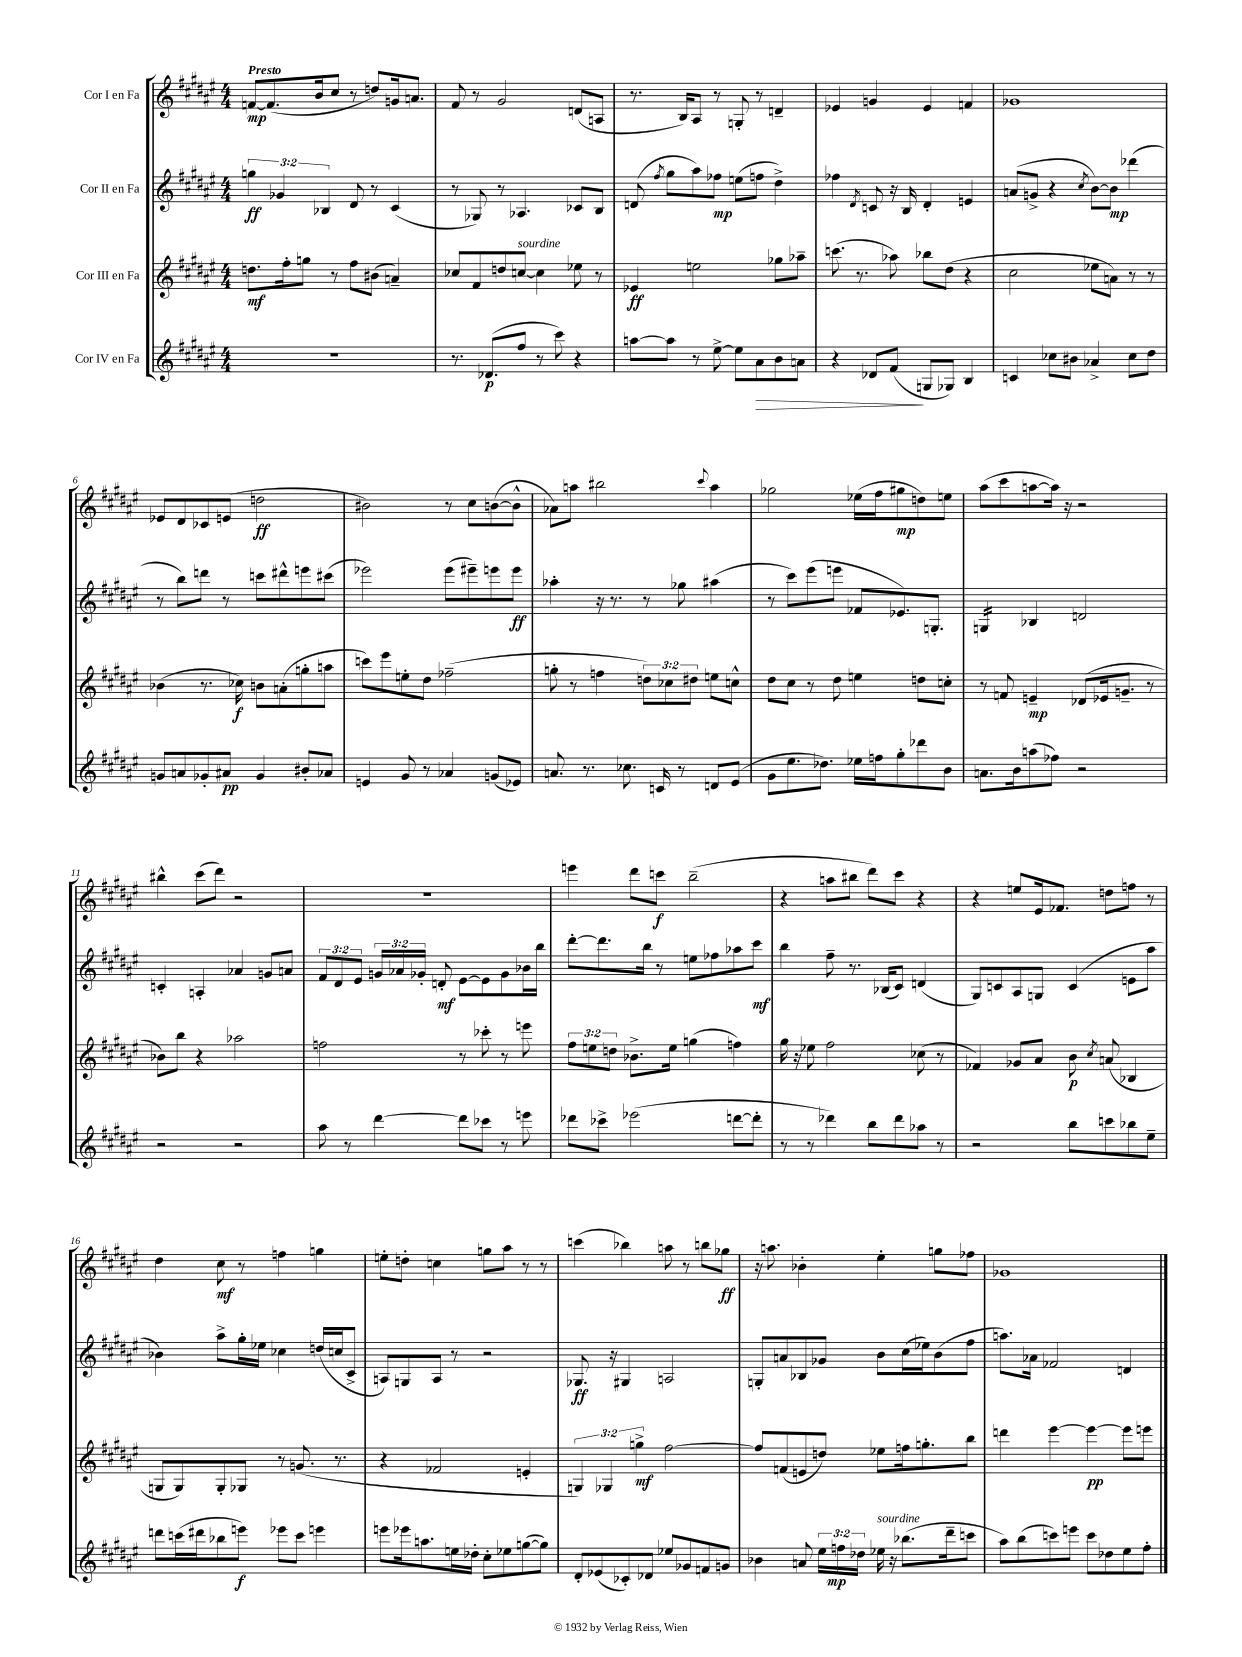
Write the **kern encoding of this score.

**kern	**dynam	**kern	**dynam	**kern	**dynam	**kern	**dynam
*part4	*part4	*part3	*part3	*part2	*part2	*part1	*part1
*staff4	*staff4	*staff3	*staff3	*staff2	*staff2	*staff1	*staff1
*I"Cor IV en Fa	*	*I"Cor III en Fa	*	*I"Cor II en Fa	*	*I"Cor I en Fa	*
*clefG2	*	*clefG2	*	*clefG2	*	*clefG2	*
*k[f#c#g#d#a#e#]	*	*k[f#c#g#d#a#e#]	*	*k[f#c#g#d#a#e#]	*	*k[f#c#g#d#a#e#]	*
*M4/4	*	*M4/4	*	*M4/4	*	*M4/4	*
=1	=1	=1	=1	=1	=1	=1	=1
!	!	!	!	!	!	!LO:TX:a:B:t=Presto	!
1r	.	8.ddn\L	mf	6ggn\	ff	[8fn/L	mp
.	.	.	.	.	.	(8.f/]	.
.	.	.	.	6g-X/	.	.	.
.	.	16ff#'\k	.	.	.	.	.
.	.	8ggn\J	.	.	.	.	.
.	.	.	.	.	.	16b/k	.
.	.	.	.	6B-X/	.	.	.
.	.	8r	.	.	.	8cc#/J	.
.	.	8ff#\L	.	8d#/	.	8r	.
.	.	(8b#X\J	.	8r	.	8ddn/L)	.
.	.	4an~/)	.	(4c#/	.	16gn/k	.
.	.	.	.	.	.	8.an/J	.
=2	=2	=2	=2	=2	=2	=2	=2
8.r	.	8cc-X/L	.	8r	.	8f#/	.
.	.	8f#/	.	8G-X/)	.	8r	.
(8.d-X/L	p	.	.	.	.	.	.
.	.	8ddn/	.	8r	.	2g#/	.
!	!	!LO:TX:a:i:t=sourdine	!	!	!	!	!
8ff#/J	.	[8ccn/J	.	4.A-X/	.	.	.
8r	.	4cc\]	.	.	.	.	.
8ccc#\)	.	.	.	.	.	.	.
4r	.	8ee-X\	.	8c-X/L	.	(8dn/L	.
.	.	8r	.	8B/J	.	8An/J	.
=3	=3	=3	=3	=3	=3	=3	=3
[8aan\L	.	4e-X/	ff	(8dn/	.	8.r	.
.	.	.	.	8qff#/	.	.	.
8aa\J]	.	.	.	8gg#\L	.	.	.
.	.	.	.	.	.	16B/KL)	.
8r	.	2een\	.	8aa#\)	.	8A#/J	.
[8ee#^\	.	.	.	8ff-X\J	mp	8r	.
8ee#\L]	.	.	.	(8een\L	.	8Gn'/	.
!	!LO:HP:b	!	!	!	!	!	!
8a#\	>	.	.	8ffn\J	.	8r	.
8b\	.	8gg-X\L	.	4dd#^\)	.	4dn~/	.
8an\J	.	8aa-X~\J	.	.	.	.	.
=4	=4	=4	=4	=4	=4	=4	=4
4r	.	(8.cccn\	.	4ff-X\	.	4e-X/	.
.	.	8.r	.	.	.	.	.
.	.	.	.	8qd#/	.	.	.
8d-X/L	.	.	.	8cn/	.	4gn/	.
(8f#/J	.	8aa-X\)	.	16r	.	.	.
.	.	.	.	16B/	.	.	.
8Gn/L	]	8bb-X\L	.	4d#'/	.	4e-/	.
8G-X/J)	.	(8dd#\J	.	.	.	.	.
4B/	.	4r	.	4en/	.	4fn/	.
=5	=5	=5	=5	=5	=5	=5	=5
4cn/	.	2cc#\	.	(8an/L	.	1g-X	.
.	.	.	.	8gn^/J	.	.	.
8cc-X\L	.	.	.	4r	.	.	.
8b#X\J	.	.	.	.	.	.	.
.	.	.	.	8qcc#/	.	.	.
4a-X^/	.	8ee-X\L	.	[8b\L)	.	.	.
.	.	8an\J)	.	8b\J]	mp	.	.
8cc-\L	.	8r	.	(4ddd-X\	.	.	.
8dd#\J	.	8r	.	.	.	.	.
!!LO:LB:g=z
=6	=6	=6	=6	=6	=6	=6	=6
8gn/L	.	(4b-X\	.	8r	.	8e-X/L	.
8an/	.	.	.	8bb\L)	.	8d#/	.
8g-X'/	.	8.r	.	8dddn\J	.	8c-X/	.
8a#X/J	pp	.	.	8r	.	(8en/J	.
.	.	16cc-X\)	f	.	.	.	.
4g-/	.	8bn\L	.	8cccn\L	.	2ddn\	ff
.	.	(8an'\	.	8ddd#X^^\	.	.	.
8b#X'/L	.	8ggn'\	.	8eeen\	.	.	.
8a-X/J	.	8aan\J	.	(8ccc#X\J	.	.	.
=7	=7	=7	=7	=7	=7	=7	=7
4en/	.	8cccn\L)	.	2eee-X\)	.	2b#X\)	.
.	.	8eee#\	.	.	.	.	.
8g#/	.	8een'\	.	.	.	.	.
8r	.	8dd#\J	.	.	.	.	.
4a-X/	.	(2ff-X~\	.	(8eee-\L	.	8r	.
.	.	.	.	8eee#X~\)	.	8cc#\L	.
(8gn/L	.	.	.	8eeen\	.	([8bn\	.
8e-X/J)	.	.	.	8eee\J	ff	8b^^\J]	.
=8	=8	=8	=8	=8	=8	=8	=8
8.an/	.	8ggn'\	.	4aa-X'\	.	8a-X\L)	.
.	.	8r	.	.	.	8aan\J	.
8.r	.	.	.	.	.	.	.
.	.	4ffn\	.	16r	.	2bb#X\	.
.	.	.	.	8.r	.	.	.
8.cc-X\	.	.	.	.	.	.	.
.	.	12ddn\L)	.	8r	.	.	.
16cn/	.	.	.	.	.	.	.
.	.	12cc-X\	.	.	.	.	.
8r	.	.	.	8gg-X\	.	.	.
.	.	12dd#X\J	.	.	.	.	.
.	.	.	.	.	.	8qqccc#/	.
8dn/L	.	8een\L	.	(4aa#X\	.	4aa\	.
(8e#/J	.	8ccn^^\J	.	.	.	.	.
=9	=9	=9	=9	=9	=9	=9	=9
8g#\L	.	8dd#\L	.	8r	.	2gg-X\	.
8.ee#\	.	8cc#\J	.	8ccc#\L)	.	.	.
.	.	8r	.	(8eee#\	.	.	.
8.dd-X\J)	.	.	.	.	.	.	.
.	.	8dd#\	.	8eeen\J	.	.	.
16ee-X\LL	.	4een\	.	8f-X/L	.	(16ee-X\LL	.
16ffn\J	.	.	.	.	.	16ff#\J	.
8gg#'\	.	.	.	8.e-X/)	.	8gg#X\	mp
8ddd-X\	.	8ddn\L	.	.	.	8ddn\)	.
.	.	.	.	8.Gn'/J	.	.	.
8b\J	.	8ccn'\J	.	.	.	8een\J	.
=10	=10	=10	=10	=10	=10	=10	=10
*	*	*	*	*tremolo	*	*	*
8.an\L	.	8r	.	16Gn/LL	.	(8aa#\L	.
.	.	.	.	16Gn/	.	.	.
.	.	8fn/	.	16Gn/	.	8ccc#\	.
16b\k	.	.	.	16Gn/JJ	.	.	.
*	*	*	*	*Xtremolo	*	*	*
(8aan\	.	4en~/	mp	4B-X/	.	[8aan\	.
8ff-X\J)	.	.	.	.	.	16aa\Jk])	.
.	.	.	.	.	.	16r	.
2r	.	(8d-X/L	.	2dn/	.	2r	.
.	.	16e-X/k	.	.	.	.	.
.	.	8.gn~/J	.	.	.	.	.
.	.	8r	.	.	.	.	.
!!LO:LB:g=z
=11	=11	=11	=11	=11	=11	=11	=11
2r	.	8b-X\L)	.	4cn'/	.	4bb#X^^\	.
.	.	8bb\J	.	.	.	.	.
.	.	4r	.	4An'/	.	(8ccc#\L	.
.	.	.	.	.	.	8ddd#\J)	.
2r	.	2aa-X\	.	4a-X/	.	2r	.
.	.	.	.	8gn/L	.	.	.
.	.	.	.	8an/J	.	.	.
=12	=12	=12	=12	=12	=12	=12	=12
8aa#\	.	2ffn\	.	12f#/L	.	1r	.
.	.	.	.	12d#/	.	.	.
8r	.	.	.	.	.	.	.
.	.	.	.	12e#/J	.	.	.
[4ddd#\	.	.	.	24gn/LL	.	.	.
.	.	.	.	24a-X/	.	.	.
.	.	.	.	24g-X'/JJ	.	.	.
.	.	.	.	8dn'/	mf	.	.
8ddd#\L]	.	8r	.	[8e#\L	.	.	.
8ccc-X\J	.	8ccc-X'\	.	8e#\]	.	.	.
8r	.	8r	.	8g-\	.	.	.
8eeen\	.	8eeen\	.	16b-X\L	.	.	.
.	.	.	.	16bb\JJ	.	.	.
=13	=13	=13	=13	=13	=13	=13	=13
8ddd-X\L	.	12ff#\L	.	[8ddd#'\L	.	4eeen\	.
.	.	12een\	.	.	.	.	.
8ccc-X^\J	.	.	.	8.ddd#\]	.	.	.
.	.	12ddn\J	.	.	.	.	.
(2eee-X\	.	8.b-X^\L	.	.	.	8ddd#\L	.
.	.	.	.	16bb\Jk	.	.	.
.	.	.	.	8r	.	8cccn\J	f
.	.	16ee\Jk	.	.	.	.	.
.	.	(4ggn\	.	8een\L	.	(2bb~\	.
.	.	.	.	8ff-X\	.	.	.
[8dddn\L	.	4ffn\)	.	8aa-X\	.	.	.
8ddd'\J]	.	.	.	8ccc#\J	mf	.	.
=14	=14	=14	=14	=14	=14	=14	=14
8r	.	16gg#\	.	4bb\	.	4r	.
.	.	16r	.	.	.	.	.
8r	.	8ee-X\	.	.	.	.	.
4ddd-X\)	.	2ff#\	.	8ff#~\	.	8aan\L	.
.	.	.	.	8.r	.	8bb#X\J	.
8bb\L	.	.	.	.	.	8ddd#\L)	.
.	.	.	.	(16B-X/KL	.	.	.
8ddd-\	.	.	.	8c#/J)	.	8ccc#\J	.
8aa-X\J	.	(8cc-X\	.	(4dn/	.	4r	.
8r	.	8r	.	.	.	.	.
=15	=15	=15	=15	=15	=15	=15	=15
2r	.	4f-X/)	.	8G#/L)	.	4r	.
.	.	.	.	8cn/	.	.	.
.	.	8g-X/L	.	8A#/	.	8een/L	.
.	.	8a#/J	.	8Gn/J	.	16e#/k	.
.	.	.	.	.	.	8.f-X/J	.
8bb\L	.	8b\	p	(4c/	.	.	.
.	.	8qcc#/	.	.	.	.	.
8cccn\	.	(8an/	.	.	.	8ddn\L	.
8bb-X\	.	4B-X/	.	8en\L	.	8ffn\J	.
8ee#~\J	.	.	.	8aa#\J	.	8r	.
!!LO:LB:g=z
=16	=16	=16	=16	=16	=16	=16	=16
8dddn\L	.	8Gn/L	.	4b-X\)	.	4dd#\	.
(16cccn\L	.	8G/)	.	.	.	.	.
16ddd#X\J	.	.	.	.	.	.	.
8bb-X\	.	8G'/	.	8aa#^\L	.	8cc#\	mf
8eeen\J)	f	8G-X/J	.	16gg#'\L	.	8r	.
.	.	.	.	16ee-X\JJ	.	.	.
8eee-X\L	.	8r	.	4cc-X\	.	4ffn\	.
8ccc\J	.	(8.gn/	.	.	.	.	.
4eeen\	.	.	.	(16ddn/LL	.	4ggn\	.
.	.	8.r	.	16ccn/J	.	.	.
.	.	.	.	8c#^/J	.	.	.
=17	=17	=17	=17	=17	=17	=17	=17
8eeen\L	.	4r	.	8An/L)	.	8een'\L	.
16eee-X\k	.	.	.	8Gn/	.	8ddn'\J	.
8.aan\	.	.	.	.	.	.	.
.	.	2f-X/	.	8A/J	.	4ccn\	.
16een\L	.	.	.	8r	.	.	.
16dd-X'\JJ	.	.	.	.	.	.	.
8cc#'\L	.	.	.	2r	.	8ggn\L	.
8ee-X\	.	.	.	.	.	8aa#\J	.
([8ggn\	.	4en'/	.	.	.	8r	.
8gg\J])	.	.	.	.	.	8r	.
=18	=18	=18	=18	=18	=18	=18	=18
8d#'/L	.	6Gn/)	.	8.G-X/	ff	(4cccn\	.
(8e-X/	.	.	.	.	.	.	.
.	.	6G-X/	.	.	.	.	.
.	.	.	.	16r	.	.	.
8c-X'/)	.	.	.	4G#X/	.	4bb-X\)	.
.	.	6ggn^\	mf	.	.	.	.
8d-X/J	.	.	.	.	.	.	.
8ee-X/L	.	[2ff#\	.	2An/	.	8aan\	.
8g-X/	.	.	.	.	.	8r	.
8fn/	.	.	.	.	.	8bbn\L	.
8gn/J	.	.	.	.	.	8gg-X\J	ff
=19	=19	=19	=19	=19	=19	=19	=19
4b-X\	.	8ff#/L]	.	8Gn'/L	.	16r	.
.	.	.	.	.	.	8.aan\	.
.	.	(8fn/	.	8an/	.	.	.
8an/	.	8en/	.	8B-X/	.	4b-X'\	.
24ee#\LL	.	8ddn/J)	.	8g-X/J	.	.	.
24ffn\	mp	.	.	.	.	.	.
24dd-X\JJ	.	.	.	.	.	.	.
!LO:TX:a:i:t=sourdine	!	!	!	!	!	!	!
16ee-X\	.	8ee-X\L	.	8b\L	.	4ee#'\	.
16r	.	.	.	.	.	.	.
(8.bb-X\L	.	16ffn\k	.	(16cc#\L	.	.	.
.	.	8.ggn'\	.	16ee-X\J)	.	.	.
.	.	.	.	(8b\	.	8ggn\L	.
16ddd#~\k	.	.	.	.	.	.	.
8cccn\J	.	8bb\J	.	8ff#\J	.	8ff-X\J	.
=20	=20	=20	=20	=20	=20	=20	=20
8aa#\L)	.	4dddn\	.	8.aan\L)	.	1g-X	.
(8bb\	.	.	.	.	.	.	.
.	.	.	.	16a-X\Jk	.	.	.
8cccn\)	.	[4eee#\	.	2f-X/	.	.	.
8eeen\J	.	.	.	.	.	.	.
8ccc\L	.	4eee#\_	pp	.	.	.	.
8dd-X\	.	.	.	.	.	.	.
8ee#\	.	8eee#\L]	.	4dn/	.	.	.
8ff#'\J	.	8eeen\J	.	.	.	.	.
==	==	==	==	==	==	==	==
*-	*-	*-	*-	*-	*-	*-	*-
